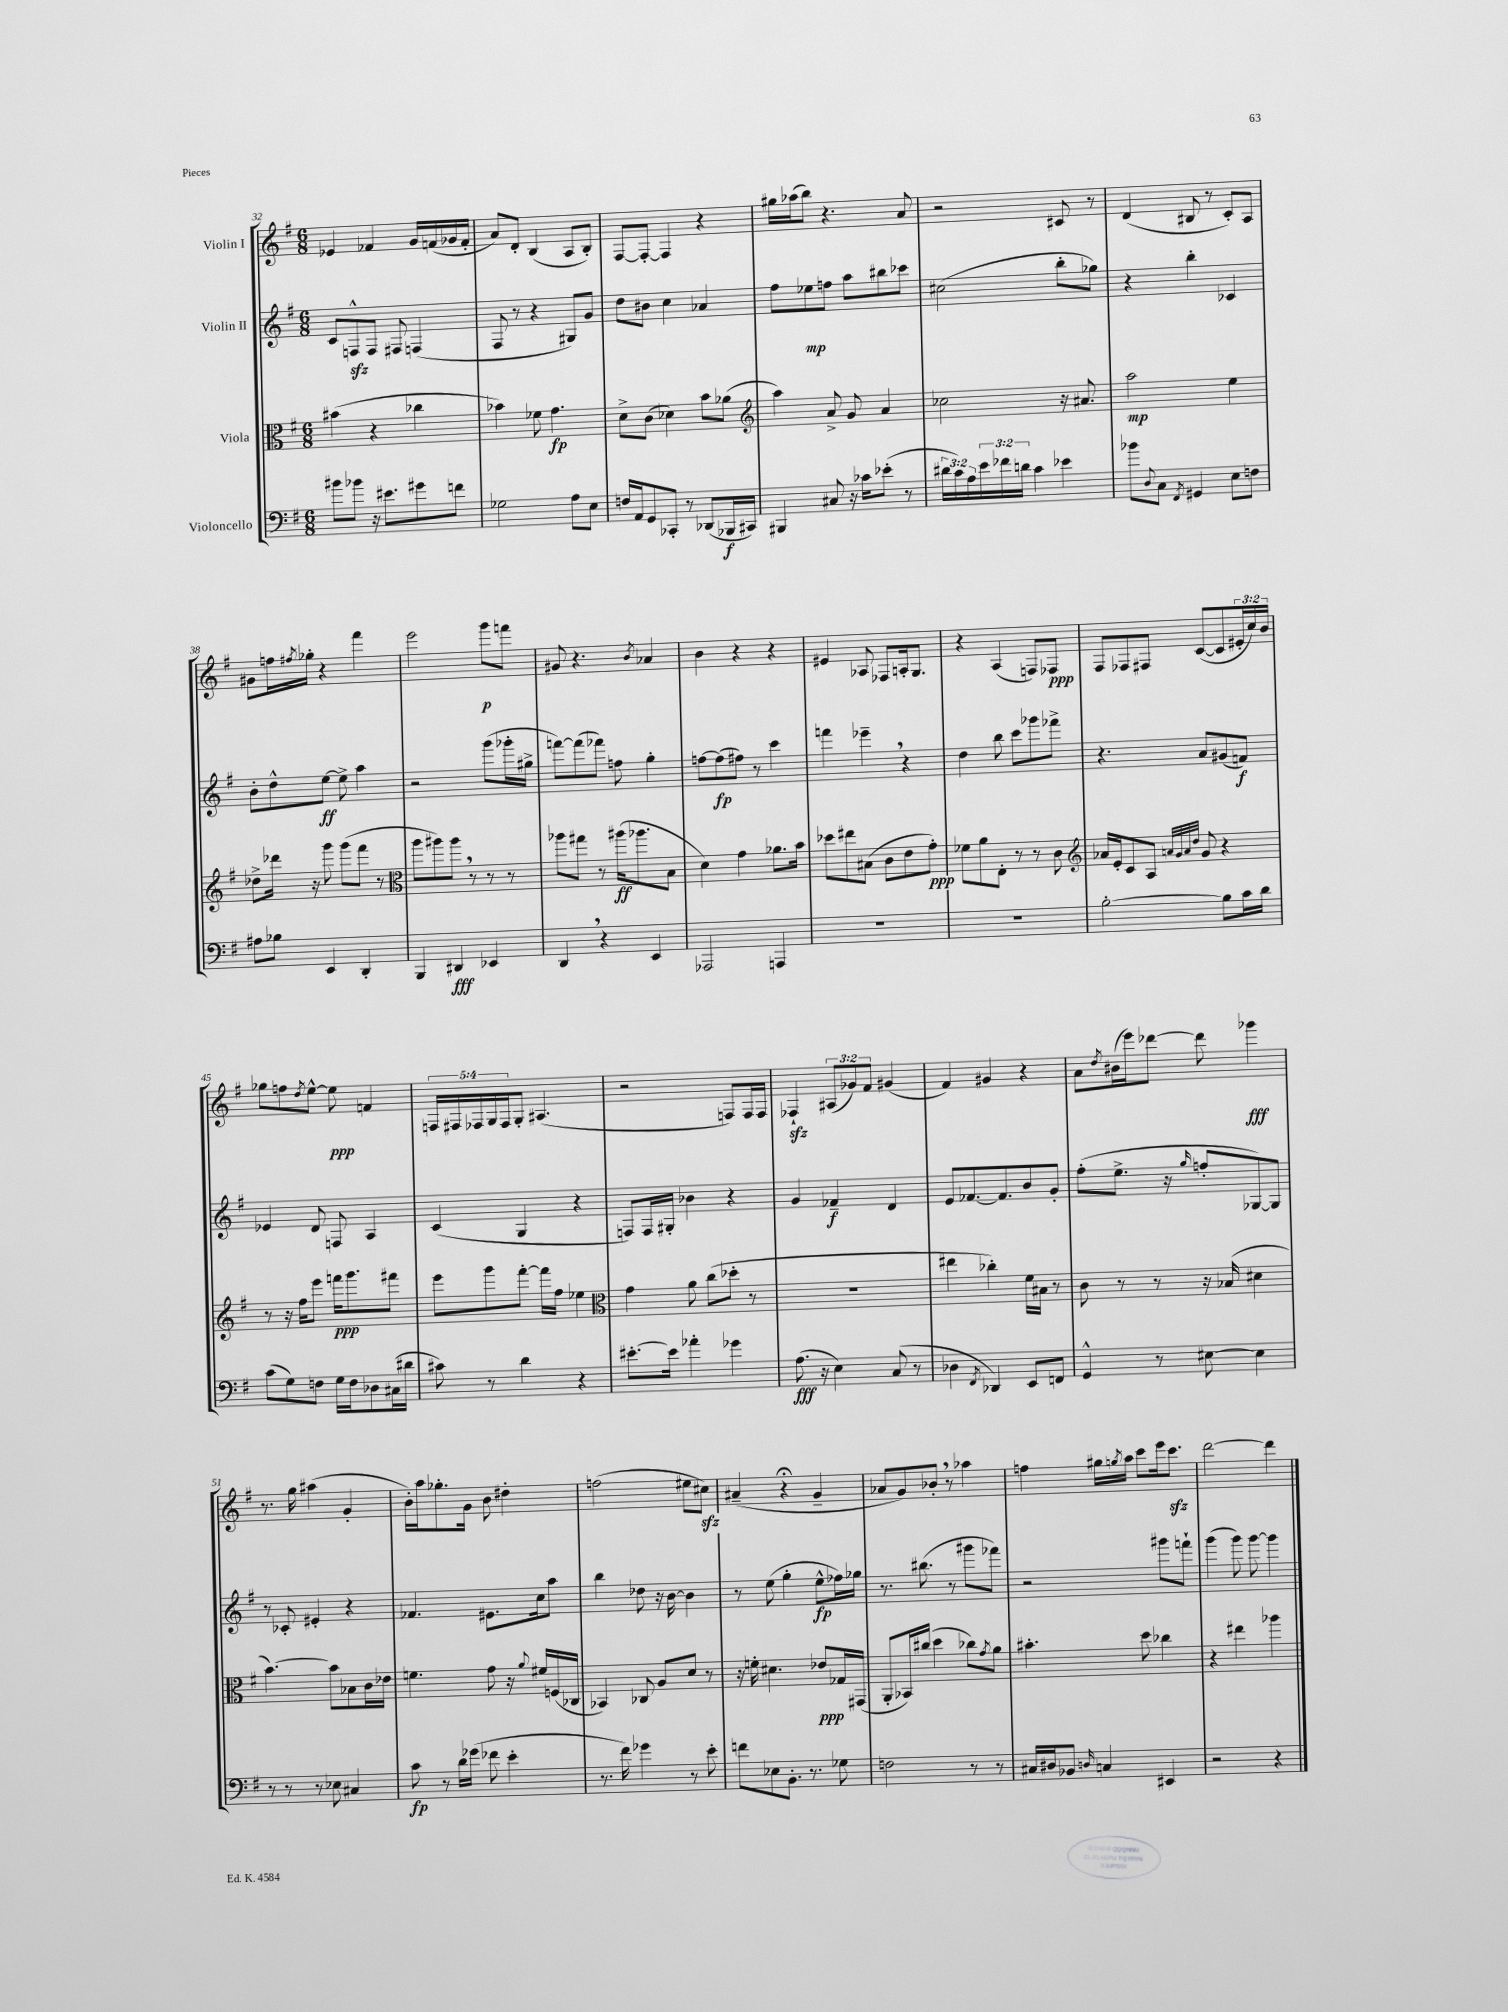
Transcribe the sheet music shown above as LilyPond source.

<<
\new StaffGroup <<
\new Staff = "s0" \with { instrumentName = "Violin I" } {
    \clef treble \key g \major \numericTimeSignature \time 6/8 \override Staff.TupletNumber.text = #tuplet-number::calc-fraction-text
    ees'4 fes'4 g'16 f'16( ges'16 f'16-. |
    a'8) d'8-. b4( a8 b8-.) |
    fis8~ fis8~-. fis4 r4 |
    gis''16 aes''16( b''8) r4. a'8 |
    r2 cis'8 r8 |
    d'4( bis8 r8 c'8-.) a8 |
    gis'8 f''16 \acciaccatura { fis''8 } ges''16-. r4 fis'''4 |
    e'''2 g'''8\p f'''8 |
    gis'8 r4. \acciaccatura { b'8 } aes'4 |
    b'4 r4 r4 |
    eis'4 aes8 fes8 a16-. g8. |
    r4 a4( f8) fes8\ppp |
    fis8 fes8 fis8 c'8~( c'8 \tuplet 3/2 { eis'16-. c''16) b'16 } |
    ges''8 f''8 \acciaccatura { d''8 } e''8~-^ e''8\ppp f'4 |
    \tuplet 5/4 { f16 fis16 fes16 g16 fes16 } g8-. ais4.( |
    r2 f8) f16 f16 |
    fes4-!\sfz \tuplet 3/2 { ais8( ges'8) fis'8 } gis'4( |
    fis'4) gis'4 r4 |
    a'8 \acciaccatura { d''8 } bis'16( e'''16) des'''8~ des'''8 ges'''4\fff |
    r8. g''16 ais''4( g'4-. |
    b'16-.) a''16 ges''8.-. g'16 b'8 dis''4-. |
    f''2( eis''8 cis''8\sfz) |
    ais'4--( r4\fermata g'4-- |
    aes'8 g'8) bes'8-. \breathe r8 aes''4 |
    f''4 gis''16 \acciaccatura { g''8 } a''16 c'''8 e'''16 c'''8.\sfz |
    d'''2~ d'''4 \bar "|." |
}
\new Staff = "s1" \with { instrumentName = "Violin II" } {
    \clef treble \key g \major \numericTimeSignature \time 6/8
    c'8 f8-^\sfz f8 fis8 f4( |
    fis8 r8 r4 gis8) g'8 |
    d''8 bis'8 c''4 aes'4 |
    fis''8 ees''8\mp f''8 a''8 bis''8 ces'''8 |
    cis''2( b''8-. ges''8) |
    r4 b''4-. ces'4 |
    b'8-. d''8-^ e''8~\ff e''8-> a''4 |
    r2 g'''8( ges'''16-. gis''16-> |
    f'''8~) f'''8( fes'''8) f''8 g''4-. |
    f''8~ f''8\fp( fis''8) r8 c'''4 |
    f'''4 ees'''4-- \breathe r4 |
    d''4 b''8 c'''8 ges'''8 fes'''8-> |
    r4. a'8 gis'8( f'8\f) |
    ees'4 d'8 f8 a4 |
    c'4( g4 r4 |
    f8) f16 gis16-. bes'4 r4 |
    g'4 fes'4--\f d'4 |
    e'8 fes'8.~ fes'8. b'8 g'8-. |
    fis''8-.( e''8.-> r16 \grace { g''16 } f''8-. ges8~) ges8 |
    r8 ces'8-. eis'4-. r4 |
    fes'4. eis'8. c''16 a''8 |
    b''4 des''8 r16 b'16~ b'4 |
    r8 e''8( g''4-. e''8-^\fp fes''16) ges''16 |
    r8. bis''8.( r8 gis'''8 fes'''8) |
    r2 gis'''8 f'''8-! |
    g'''4( g'''8) g'''8~ g'''4 \bar "|." |
}
\new Staff = "s2" \with { instrumentName = "Viola" } {
    \clef alto \key g \major \numericTimeSignature \time 6/8
    bis'4( r4 ces''4 |
    bes'4) fes'8 g'4.\fp |
    d'8-> c'8( des'4) b'8 aes'8( |
    \clef treble a''4) a'8-> g'8 a'4 |
    ces''2 r16 ais'8. |
    a''2\mp e''4 |
    des''8-> des'''16 r16 g'''8 g'''8( fis'''8 r8 |
    \clef alto a''8 ais''8) ais''8 \breathe r8 r8 r8 |
    aes''8 gis''8 r8 ais''16\ff( aes''8. b8 |
    d'4) g'4 aes'8. b'16 |
    des''8 eis''8 bis8( c'8 e'8 g'8-.\ppp) |
    fes'8 a'8 e8-. r8 r8 c'8 |
    \clef treble aes'16 e'16-. c'8 a8 \grace { a'32 g'32 a'32 d''32 } g'8 r4 |
    r8 r16 fis''16 e'''8 f'''16\ppp g'''8. fis'''8 |
    e'''8 g'''8 fis'''8~-. fis'''16 fis''16 ees''4 |
    \clef alto g'4 a'8 c''8( des''8-. r8 |
    R2. |
    eis''4 ces''4-.) fis'16 bis16 r8 |
    c'8 r8 r8 r16 bes16( dis'4 |
    b'4.~) b'8 bes8 c'16 ees'16 |
    f'4. g'8 r16 \appoggiatura { a'8 } fis'16 f16( ces16 |
    bes,4) ces8 a8 d'8 r8 |
    r16 f'16-. dis'4. ees'8\ppp ges16 gis,16( |
    a,8-. bes,16) cis''16( d''4 ces''8) \acciaccatura { g'8 } a'8 |
    bis'4.-. d''8 ces''4 |
    r4 eis''4 aes''4 \bar "|." |
}
\new Staff = "s3" \with { instrumentName = "Violoncello" } {
    \clef bass \key g \major \numericTimeSignature \time 6/8 \override Staff.TupletNumber.text = #tuplet-number::calc-fraction-text
    bis'8 bes'8 r16 eis'8. gis'8 f'8 |
    ges2 a8 e8 |
    f16 a,16 g,8 ces,8-. r8 des,8( bes,,16\f cis,16) |
    bis,,4 cis8 r16 ces'16 ees'8-.( r8 |
    \tuplet 3/2 { dis'16 c'16) a16 } \tuplet 3/2 { e'16 fes'16 d'16 } c'4 ees'4 |
    bes'8 \appoggiatura { d8 } c8 \acciaccatura { fis,8 } gis,4 e8 f8 |
    ais8 bes8 e,4 d,4-. |
    b,,4 dis,4\fff ees,4 |
    d,4 \breathe r4 e,4 |
    aes,,2 a,,4 |
    R2. |
    R2. |
    b2~-. b8 c'16 d'16 |
    c'8( g8) f8 g16 f16 des8 cis16( dis'16 |
    cis'8) r8 d'4 r4 |
    eis'8.~-. eis'16 aes'4-. ges'4 |
    a8.\fff( r16 e4) c8( r8 |
    des4 \acciaccatura { fis,8 } des,4) e,8 f,8 |
    g,4-^ r8 eis8~ eis4 |
    r8 r8 r8 ees8 cis4 |
    c'8\fp r8 d'16 ges'16( fes'8 e'4-. |
    r8. fis'16) ges'4 r8 e'8-. |
    f'8 ees8 b,8.-. r8. ges8 |
    f2 r8 r8 |
    cis16 dis16 bes,8 \grace { d16 } c4 eis,4 |
    r2 r4 \bar "|." |
}
>>
>>
\layout { \context { \Score currentBarNumber = #32 } }
